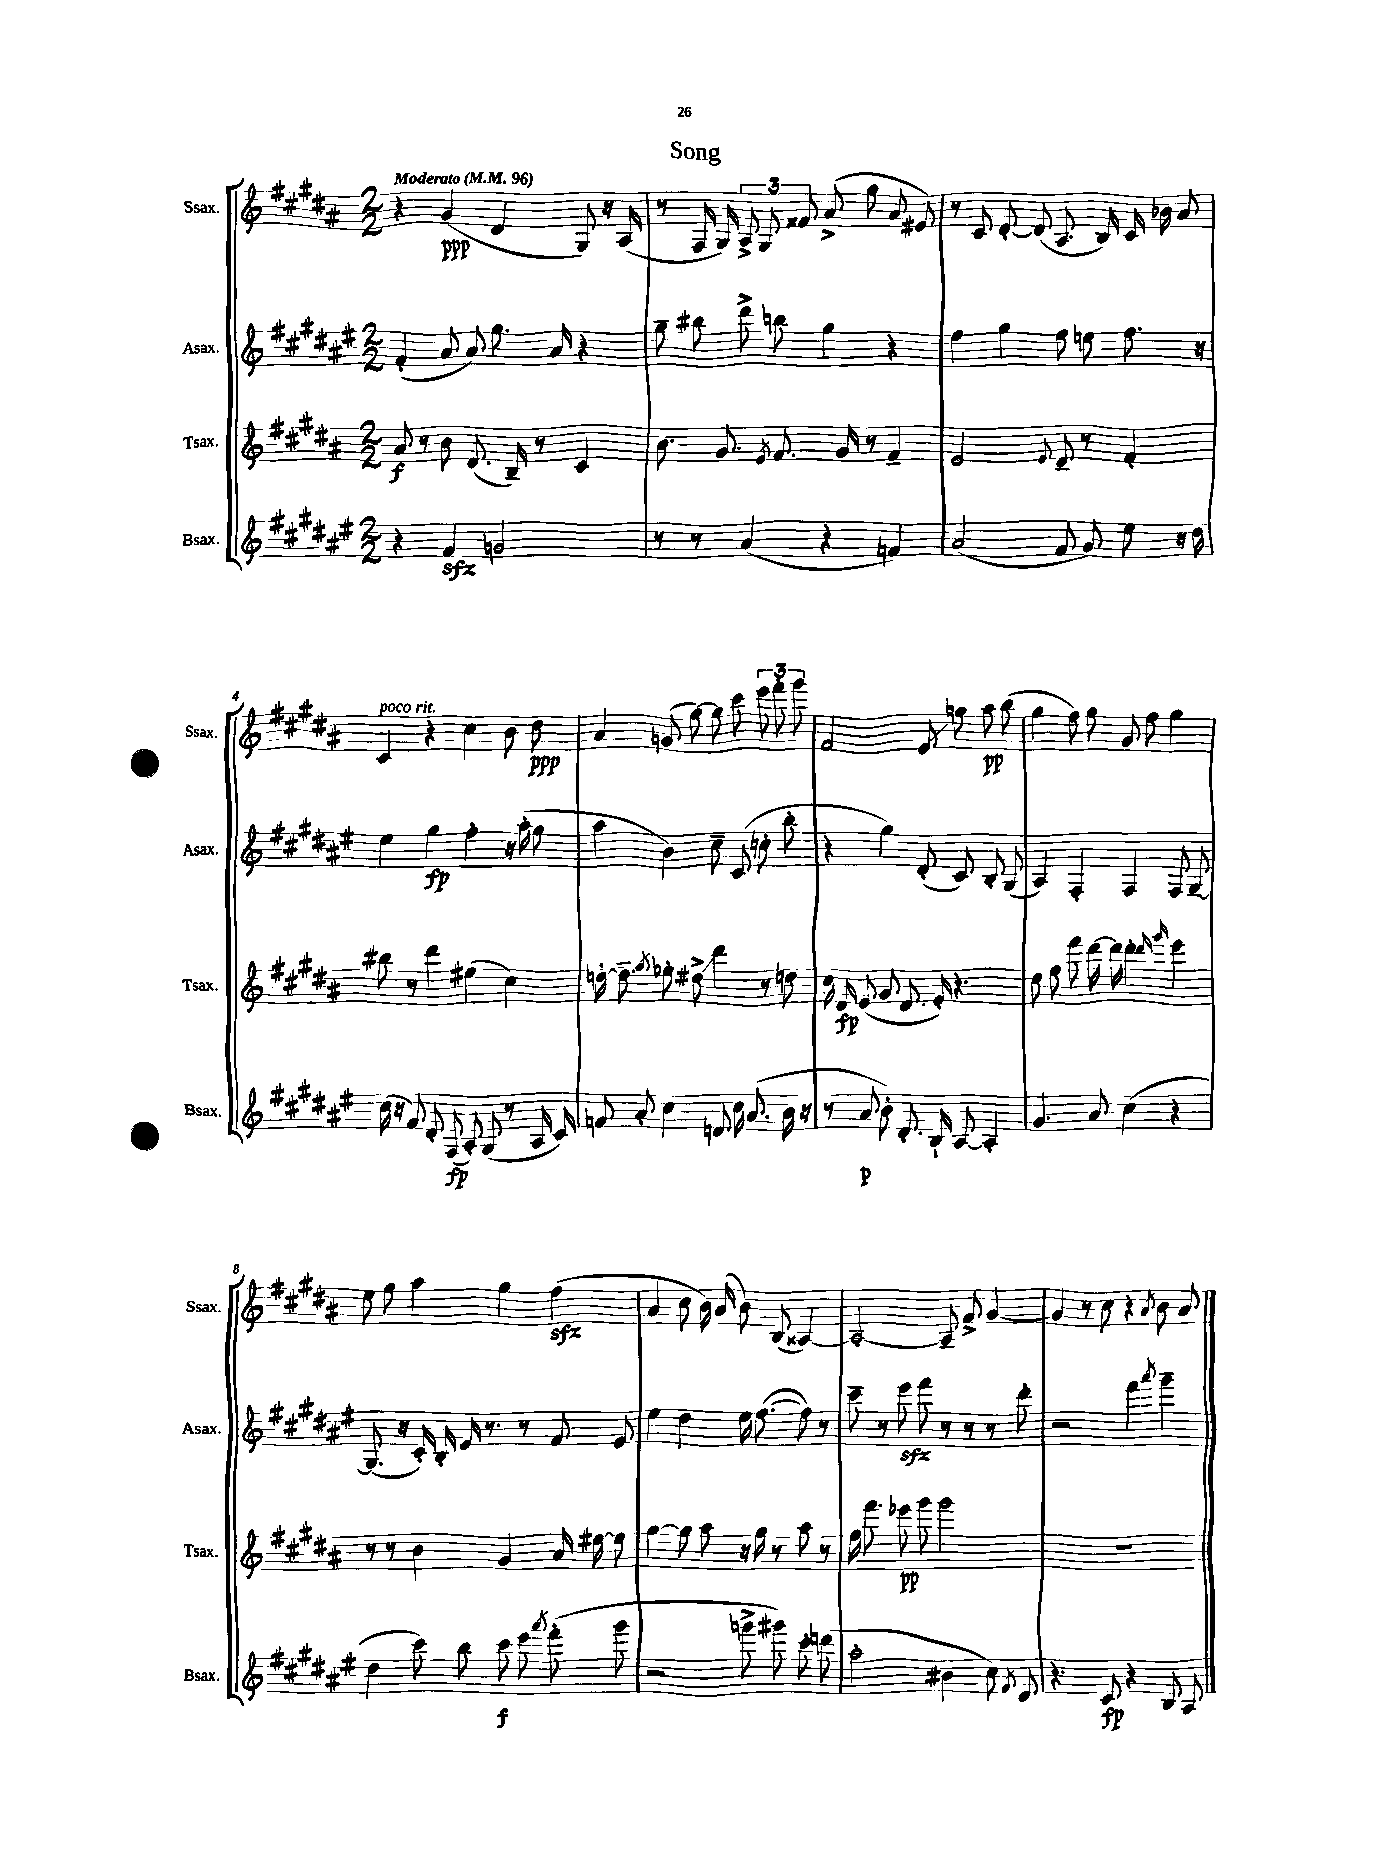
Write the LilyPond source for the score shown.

\header { title = "Song" }
<<
\new StaffGroup <<
\new Staff = "s0" \with { instrumentName = "Ssax." shortInstrumentName = "Ssax." } {
    \clef treble \key b \major \numericTimeSignature \time 2/2 \tempo "Moderato" 4 = 96
    \autoBeamOff r4 gis'4\ppp( dis'4 gis8) r16 ais16( |
    r8 fis16 gis16) \tuplet 3/2 { ais8-> gis8 fisis'8 } ais'8->( gis''8 ais'8 eis'8) |
    r8 cis'8 dis'8~-. dis'8( ais8. b16) cis'16 bes'16 ais'8 |
    cis'4^\markup { \italic "poco rit." } r4 cis''4 b'8 dis''8\ppp |
    ais'4 g'8( gis''8~) gis''8 cis'''8 \tuplet 3/2 { e'''8 fis'''8-. gis'''8 } |
    fis'2 e'8\glissando g''8 ais''8\pp b''8( |
    gis''4 fis''8) gis''8 gis'8 fis''8 gis''4 |
    e''8 gis''8 ais''4 gis''4 fis''4\sfz( |
    ais'4 cis''8 b'16) ais'16( b'8) b8( aisis4~) |
    aisis2~-. aisis8-- fis'8-> gis'4~ |
    gis'4 r8 cis''8 r4 \acciaccatura { ais'8 } b'8 ais'8 \bar "|." |
}
\new Staff = "s1" \with { instrumentName = "Asax." shortInstrumentName = "Asax." } {
    \clef treble \key fis \major \numericTimeSignature \time 2/2
    \autoBeamOff fis'4-.( ais'8 ais'8) gis''8. ais'16 r4 |
    gis''8-- bis''8 dis'''8-> b''8 gis''4 r4 |
    fis''4 gis''4 fis''8 e''8 fis''8. r16 |
    eis''4 gis''4\fp fis''4-. r16 ais''16-.( gis''8 |
    ais''4 b'4) cis''8-- cis'8( c''8-. b''8-. |
    r4 gis''4) dis'8-.( cis'8) b8-. gis8( |
    ais4) fis4-. fis4 fis8 gis8~-- |
    gis8.( r16 cis'16-.) b16-. eis'16 r8. r8 fis'8 eis'8 |
    eis''4 dis''4 eis''16 fis''8.~( fis''8) r8 |
    cis'''8-- r8 eis'''8\sfz fis'''8 r8 r8 r8 dis'''8-. |
    r2 fis'''4 \acciaccatura { ais'''8 } gis'''4-- \bar "|." |
}
\new Staff = "s2" \with { instrumentName = "Tsax." shortInstrumentName = "Tsax." } {
    \clef treble \key b \major \numericTimeSignature \time 2/2
    \autoBeamOff ais'8\f r8 b'8 dis'8.( b16--) r8 cis'4 |
    b'8. gis'8. \acciaccatura { e'8 } fis'8. gis'16 r8 fis'4-- |
    e'2 \appoggiatura { e'8 } dis'8-- r8 fis'4-. |
    bis''8 r8 dis'''4 eis''4( cis''4) |
    d''16~-. d''8.-- \acciaccatura { fis''8 } ees''8-. dis''8->\glissando dis'''4 r8 d''8 |
    cis''16 dis'16\fp e'8( gis'8 dis'8. e'16-.) r4. |
    dis''8 fis''8 fis'''8 dis'''16~ dis'''16 dis'''4-. \grace { dis'''16 gis'''16 } e'''4 |
    r8 r8 b'4 gis'4 ais'16 eis''16~ eis''8 |
    gis''4~ gis''8 ais''8 r16 gis''16 r8 ais''8 r8 |
    fis''16 fis'''8. ees'''8\pp gis'''8 gis'''2 |
    R1 \bar "|." |
}
\new Staff = "s3" \with { instrumentName = "Bsax." shortInstrumentName = "Bsax." } {
    \clef treble \key fis \major \numericTimeSignature \time 2/2
    \autoBeamOff r4 fis'4\sfz g'2 |
    r8 r8 ais'4( r4 f'4) |
    ais'2( fis'8 gis'8) eis''8 r16 dis''16 |
    cis''16( r16 fis'8) dis'8-. fis8\fp( ais8-.) gis8( r8 ais16 cis'16) |
    f'8 ais'8-. cis''4 d'8 cis''16 ais'8.( b'16 r16 |
    r8 ais'8\p b'8-.) dis'8.-. b16-! ais8~ ais4-. |
    gis'4. ais'8 cis''4( r4 |
    dis''4 cis'''8) b''8 cis'''8\f eis'''8 \acciaccatura { ais'''8 } fis'''8-.( gis'''8 |
    r2 g'''8-> gis'''8) cis'''8-. d'''8( |
    ais''2-. bis'4 cis''8) \acciaccatura { fis'8 } dis'8 |
    r4. cis'8\fp r4 b8 ais8 \bar "|." |
}
>>
>>
